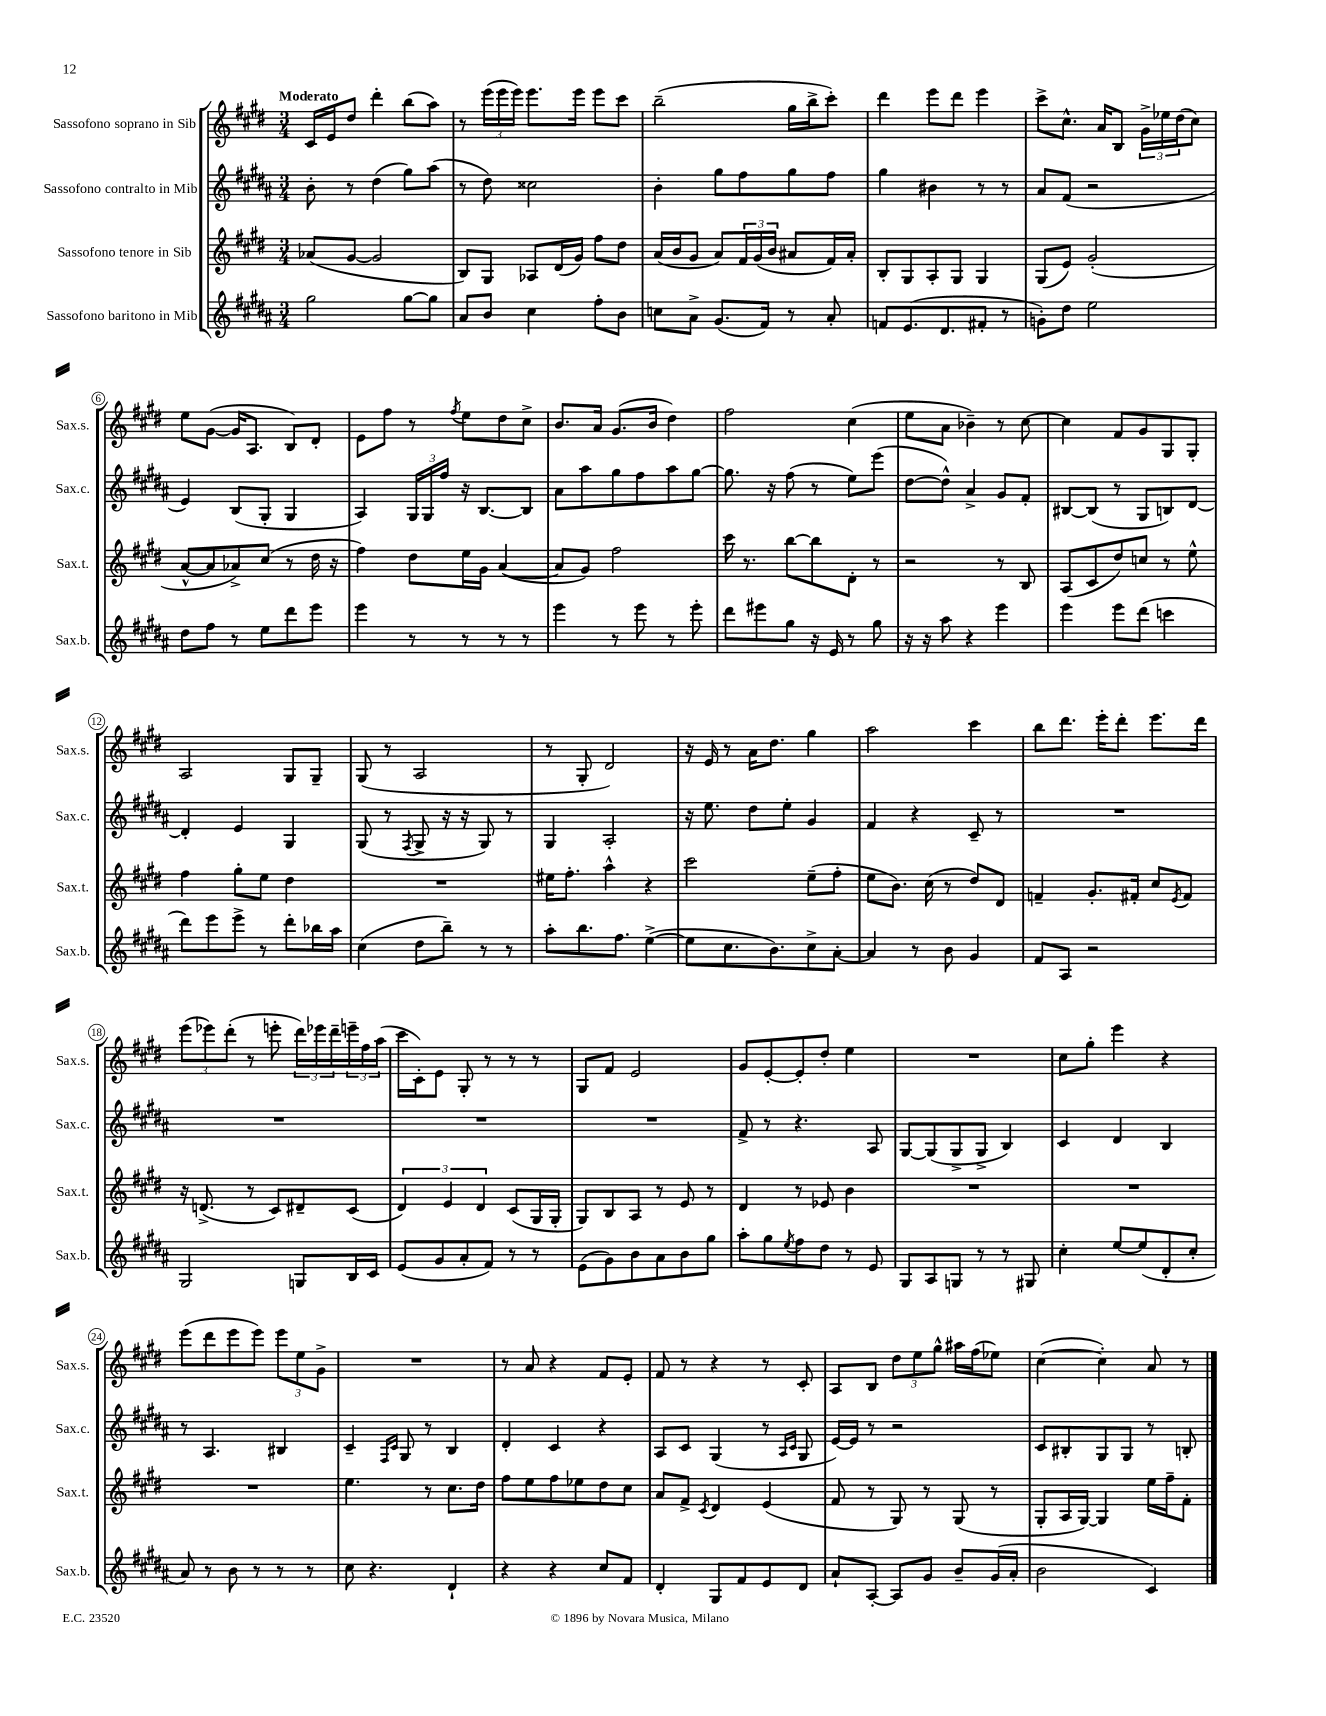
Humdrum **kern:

**kern	**kern	**kern	**kern
*staff4	*staff3	*staff2	*staff1
*clefG2	*clefG2	*clefG2	*clefG2
*k[f#c#g#d#a#]	*k[f#c#g#d#]	*k[f#c#g#d#a#]	*k[f#c#g#d#]
*M3/4	*M3/4	*M3/4	*M3/4
2gg#\	(8a-/L	8b'\	16c#/LL
.	.	.	16e/J
.	[8g#/J	8r	8dd#/J
.	2g#/]	(4dd#\	4ddd#'\
[8gg#\L	.	8gg#\L)	(8bb\L
8gg#\]J	.	(8aa#\J	8aa\J)
=	=	=	=
8a#/L	8B/L)	8r	8r
8b/J	8G#/J	8dd#\)	(24eee\LL
.	.	.	24eee\
.	.	.	24eee\JJ)
4cc#\	8A-/L	2cc##\	8.eee\L
.	(16d#/L	.	.
.	16g#/JJ)	.	16eee\Jk
8ff#'\L	8ff#\L	.	8eee\L
8b\J	8dd#\J	.	8ccc#\J
=	=	=	=
8cc\L	(16a/LL	4b'\	(2bb~\
.	16b/J	.	.
8a#^\J	8g#/J	.	.
(8.g#/L	8a/L)	8gg#\L	.
.	24f#/L	8ff#\	.
.	(24g#/	.	.
16f#/Jk)	.	.	.
.	24b/JJ	.	.
8r	8a#/L	8gg#\	16gg#\LL
.	.	.	16bb^\J
8a#'/	16f#/L)	8ff#\J	8ccc#'\J)
.	16a#'/JJ	.	.
=	=	=	=
8f/L	8B'/L	4gg#\	4ddd#\
(8.e/	8G#/	.	.
.	8A'/	4b#\	8eee\L
8.d#/	.	.	.
.	8G#/J	.	8ddd#\J
8f#'/J	4G#/	8r	4eee\
8r	.	8r	.
=	=	=	=
8g'\L)	(8G#/L	8a#/L	8ccc#^\L
8dd#\J	8e/J)	(8f#/J	8.cc#^^\J
2ee\	(2g#'/	2r	.
.	.	.	16a/LK
.	.	.	8B/J
.	.	.	24g#^\LL
.	.	.	24ee-\
.	.	.	(24dd#\J
.	.	.	8cc#\J)
=	=	=	=
8dd#\L	[8a^^/L	4e/)	8ee\L
8ff#\J	8a/]	.	([8g#\J
8r	8a-^/)	(8B/L	16g#/]LK
.	.	.	8.A/J
8ee\L	(8cc#/J	8G#'/J	.
8ddd#\	8r	4G#/	8B/L)
8eee\J	16dd#\	.	8d#'/J
.	16r	.	.
=	=	=	=
4eee\	4ff#\)	4A#/)	8e\L
.	.	.	8ff#\J
8r	8dd#\L	24G#/LL	8r
.	.	24G#/	.
.	.	24ff#/JJ	.
.	.	.	8qff#/
8r	16ee\L	16r	8ee\L
.	16g#\JJ	[8.B/L	.
8r	([4a/	.	8dd#\
8r	.	8B/]J	8cc#^\J
=	=	=	=
4eee\	8a/]L	8a#\L	8.b/L
.	8g#/J)	8aa#\	.
.	.	.	16a/Jk
8r	2ff#\	8gg#\	(8.g#/L
8eee\	.	8ff#\	.
.	.	.	16b/Jk
8r	.	8aa#\	4dd#\)
8eee'\	.	[8gg#\J	.
=	=	=	=
8ddd#\L	16ccc#\	8.gg#\]	2ff#\
.	8.r	.	.
8eee#\	.	.	.
.	.	16r	.
8gg#\J	[8bb\L	(8ff#\	.
16r	8bb\]	8r	.
16e/	.	.	.
8r	8d#'\J	8ee\L)	(4cc#\
8gg#\	8r	(8eee\J	.
=	=	=	=
16r	2r	[8dd#\L	8ee\L
16r	.	.	.
8aa#\	.	8dd#^^\]J)	8a\J
4r	.	4a#^/	4b-~\)
4eee\	8r	8g#/L	8r
.	8B/	8f#'/J	[8cc#\
=	=	=	=
4eee\	(8A/L	[8B#/L	4cc#\]
.	8c#/	(8B#/]J	.
8eee\L	8dd#/)	8r	8f#/L
(8ddd#\J	8cc/J	8G#/L	8g#/
4ccc\	8r	8B/)	8G#/
.	8ee^^\	[8d#/J	8G#'/J
=	=	=	=
8ddd#\L)	4ff#\	4d#'/]	2A/
8eee\	.	.	.
8eee^\J	8gg#'\L	4e/	.
8r	8ee\J	.	.
8ddd#'\L	4dd#\	4G#/	8G#/L
16bb-\L	.	.	8G#~/J
16aa#\JJ	.	.	.
=	=	=	=
(4cc#\	2.r	(8G#/	(8G#/
.	.	8r	8r
.	.	8qF#/	.
8dd#\L	.	8G#^/	2A/
8bb~\J)	.	16r	.
.	.	16r	.
8r	.	8G#/)	.
8r	.	8r	.
=	=	=	=
8aa#'\L	16ee#\LK	4G#/	8r
.	8.ff#'\J	.	.
8.bb\	.	.	8G#'/
.	4aa^^\	2A#'/	2d#/)
8.ff#\J	.	.	.
([4ee^\	4r	.	.
=	=	=	=
8ee\]L	2ccc#\	16r	16r
.	.	8.ee\	16e/
8.cc#\	.	.	8r
.	.	8dd#\L	16a\LK
8.b\)	.	.	8.dd#\J
.	.	8ee'\J	.
8cc#^\	(8ee~\L	4g#/	4gg#\
[8a#'\J	8ff#'\J	.	.
=	=	=	=
4a#/]	8ee\L	4f#/	2aa\
.	8.b\J)	.	.
8r	.	4r	.
.	(16cc#\	.	.
8b\	8r	.	.
4g#/	8dd#/L)	8c#~/	4ccc#\
.	8d#/J	8r	.
=	=	=	=
8f#/L	4f~/	2.r	8bb\L
8A#/J	.	.	8.ddd#\J
2r	8.g#'/L	.	.
.	.	.	16eee'\LK
.	.	.	8ddd#'\J
.	16f#'/Jk	.	.
.	8cc#/L	.	8.eee\L
.	8qe/	.	.
.	8f#/J	.	.
.	.	.	16ddd#\Jk
=	=	=	=
2G#/	16r	2.r	(12eee\L
.	(8.d^/	.	.
.	.	.	12eee-\)
.	.	.	(12ddd#'\J
.	8r	.	8r
.	8c#/L)	.	8eee'\
8G/L	8d#~/	.	24ddd#\LL)
.	.	.	24eee-\
.	.	.	24ddd#~\
16B/L	(8c#/J	.	24eee~\
.	.	.	24ff#\
16c#/JJ	.	.	.
.	.	.	(24aa\JJ
=	=	=	=
(8e/L	6d#/)	2.r	16ccc#\LL
.	.	.	16c#'\J)
8g#/	.	.	8e\J
.	6e/	.	.
8a#'/	.	.	8G#'/
.	6d#/	.	.
8f#/J)	.	.	8r
8r	(8c#/L	.	8r
8r	16G#/L	.	8r
.	16G#'/JJ	.	.
=	=	=	=
(8e\L	8G#/L)	2.r	8G#/L
8g#\)	8B/	.	8f#/J
8b\	8A/J	.	2e/
8a#\	8r	.	.
8b\	8e/	.	.
8gg#\J	8r	.	.
=	=	=	=
8aa#'\L	4d#/	8f#^/	8g#/L
8gg#\	.	8r	[8e'/
8qee/	.	.	.
8ff#\	8r	4.r	8e'/]
8dd#\J	8e-/	.	8dd#'/J
8r	4b\	.	4ee\
8e/	.	8A#/	.
=	=	=	=
8G#/L	2.r	[8G#/L	2.r
8A#/	.	(8G#/]	.
8G/J	.	8G#^/	.
8r	.	8G#^/J	.
8r	.	4B/)	.
8G#/	.	.	.
=	=	=	=
4cc#'\	2.r	4c#/	8cc#\L
.	.	.	8gg#'\J
[8ee/L	.	4d#/	4eee\
(8ee/]	.	.	.
8d#'/	.	4B/	4r
8cc#'/J	.	.	.
=	=	=	=
8a#/)	2.r	8r	(8eee\L
8r	.	4.A#/	8ddd#\
8b\	.	.	8eee\
8r	.	.	8eee\J)
8r	.	4B#/	12eee\L
.	.	.	12ee\
8r	.	.	.
.	.	.	12g#^\J
=	=	=	=
8cc#\	4.ee\	4c#~/	2.r
4.r	.	.	.
.	.	16qqF#/LL	.
.	.	16qqc#/JJ	.
.	.	8G#/	.
.	8r	8r	.
4d#`/	8.cc#\L	4B/	.
.	16dd#\Jk	.	.
=	=	=	=
4r	8ff#\L	4d#'/	8r
.	8ee\	.	8a/
4r	8ff#\	4c#/	4r
.	8ee-\	.	.
8cc#/L	8dd#\	4r	8f#/L
8f#/J	8cc#\J	.	8e'/J
=	=	=	=
4d#'/	8a/L	8A#/L	8f#/
.	8f#^/J	8c#/J	8r
.	8qc#/	.	.
8G#/L	4d#/	(4G#/	4r
8f#/	.	.	.
8e/	(4e/	8r	8r
.	.	16qqA#/LL	.
.	.	16qqc#/JJ	.
8d#/J	.	8G#/	8c#'/
=	=	=	=
8a#`/L	8f#/	[16e/LL)	8A/L
.	.	16e/]JJ	.
[8A#'/J	8r	8r	8B/J
8A#/]L	8G#/)	2r	12dd#\L
.	.	.	12ee\
8g#/J	8r	.	.
.	.	.	12gg#^^\J
8b~/L	(8G#/	.	16aa#\LL
.	.	.	(16ff#\J
(16g#/L	8r	.	8ee-\J)
16a#'/JJ	.	.	.
=	=	=	=
2b\	8G#'/L	8c#/L	([4cc#\
.	16A/L	8B#'/	.
.	[16G#/JJ)	.	.
.	4G#/]	8G#/	4cc#'\])
.	.	8G#/J	.
4c#/)	16ee\LL	8r	8a/
.	16ff#~\J	.	.
.	8f#'\J	8B'/	8r
==	==	==	==
*-	*-	*-	*-
